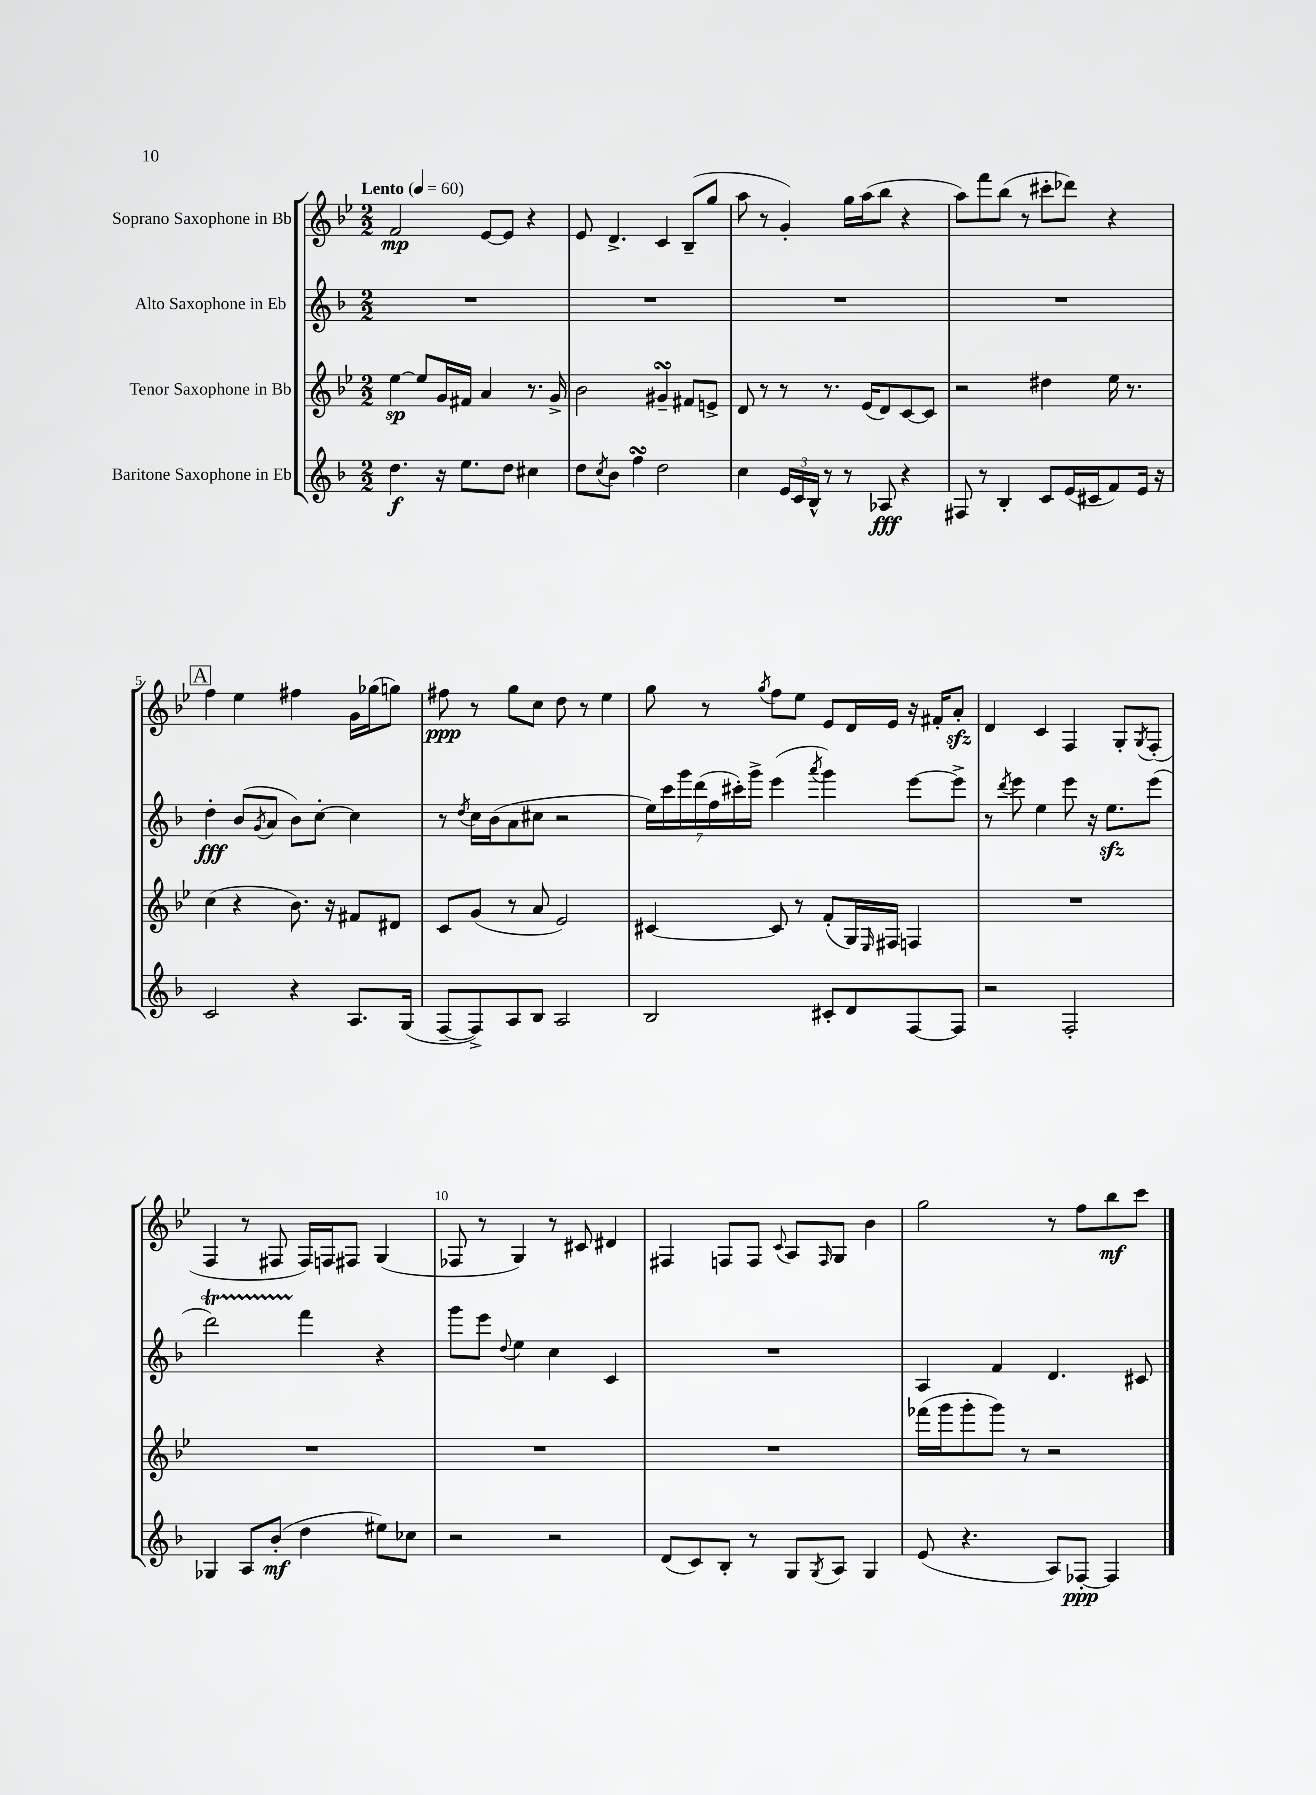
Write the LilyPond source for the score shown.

<<
\new StaffGroup <<
\new Staff = "s0" \with { instrumentName = "Soprano Saxophone in Bb" } {
    \clef treble \key bes \major \numericTimeSignature \time 2/2 \tempo "Lento" 4 = 60
    f'2\mp ees'8~ ees'8 r4 |
    ees'8 d'4.-> c'4 bes8--( g''8 |
    a''8 r8 g'4-.) g''16 a''16( bes''8 r4 |
    a''8) f'''8 bes''8( r8 cis'''8-. des'''8) r4 |
    \mark \markup { \box "A" } f''4 ees''4 fis''4 g'16 ges''16( g''8) |
    fis''8\ppp r8 g''8 c''8 d''8 r8 ees''4 |
    g''8 r8 \acciaccatura { g''8 } f''8 ees''8 ees'8 d'16 ees'16 r16 fis'16-. a'8-.\sfz |
    d'4 c'4 f4 g8-. \acciaccatura { g8 } f8-.( |
    f4 r8 fis8 fis16) f16 fis8 g4( |
    fes8 r8 g4) r8 cis'8 dis'4 |
    fis4 f8 f8 \appoggiatura { c'8 } a8 \grace { f16 } g8 bes'4 |
    g''2 r8 f''8 bes''8\mf c'''8 \bar "|." |
}
\new Staff = "s1" \with { instrumentName = "Alto Saxophone in Eb" } {
    \clef treble \key f \major \numericTimeSignature \time 2/2
    R1 |
    R1 |
    R1 |
    R1 |
    \mark \markup { \box "A" } d''4-.\fff bes'8( \acciaccatura { g'8 } a'8 bes'8) c''8~-. c''4 |
    r8 \acciaccatura { d''8 } c''16 bes'16( a'8 cis''8 r2 |
    \tuplet 7/4 { e''16) c'''16 g'''16 d'''16( f''16 cis'''16-.) g'''16-> } e'''4( \acciaccatura { a'''8 } g'''4) e'''8~ e'''8-> |
    r8 \acciaccatura { d'''8 } e'''8 e''4 e'''8 r16 e''8.\sfz e'''8( |
    d'''2\startTrillSpan) f'''4\stopTrillSpan r4 |
    g'''8 e'''8 \appoggiatura { d''8 } e''4 c''4 c'4 |
    R1 |
    a4 f'4 d'4. cis'8 \bar "|." |
}
\new Staff = "s2" \with { instrumentName = "Tenor Saxophone in Bb" } {
    \clef treble \key bes \major \numericTimeSignature \time 2/2
    ees''4~\sp ees''8 g'16 fis'16 a'4 r8. g'16-> |
    bes'2 gis'4--\turn fis'8 e'8-> |
    d'8 r8 r8 r8. ees'16( d'8) c'8~ c'8 |
    r2 dis''4 ees''16 r8. |
    \mark \markup { \box "A" } c''4( r4 bes'8.) r16 fis'8 dis'8 |
    c'8 g'8( r8 a'8 ees'2) |
    cis'4~ cis'8 r8 f'8-.( g16) \grace { ees16 } fis16 f4 |
    R1 |
    R1 |
    R1 |
    R1 |
    fes'''16( g'''16 g'''8-. g'''8) r8 r2 \bar "|." |
}
\new Staff = "s3" \with { instrumentName = "Baritone Saxophone in Eb" } {
    \clef treble \key f \major \numericTimeSignature \time 2/2
    d''4.\f r16 e''8. d''8 cis''4 |
    d''8 \acciaccatura { c''8 } bes'8 f''4\turn d''2 |
    c''4 \tuplet 3/2 { e'16 c'16 bes16-^ } r8 r8 aes8\fff r4 |
    fis8 r8 bes4-. c'8 e'16( cis'16 f'8) e'16 r16 |
    \mark \markup { \box "A" } c'2 r4 a8. g16( |
    f8~-- f8->) a8 bes8 a2 |
    bes2 cis'8-. d'8 f8~ f8 |
    r2 f2-. |
    ges4 a8 bes'8-.\mf( d''4 eis''8) ces''8 |
    r2 r2 |
    d'8( c'8) bes8-. r8 g8 \acciaccatura { g8 } a8 g4 |
    e'8( r4. a8) fes8~-.\ppp fes4 \bar "|." |
}
>>
>>
\layout { \context { \Score \override BarNumber.break-visibility = ##(#f #t #t) barNumberVisibility = #(every-nth-bar-number-visible 5) } }
